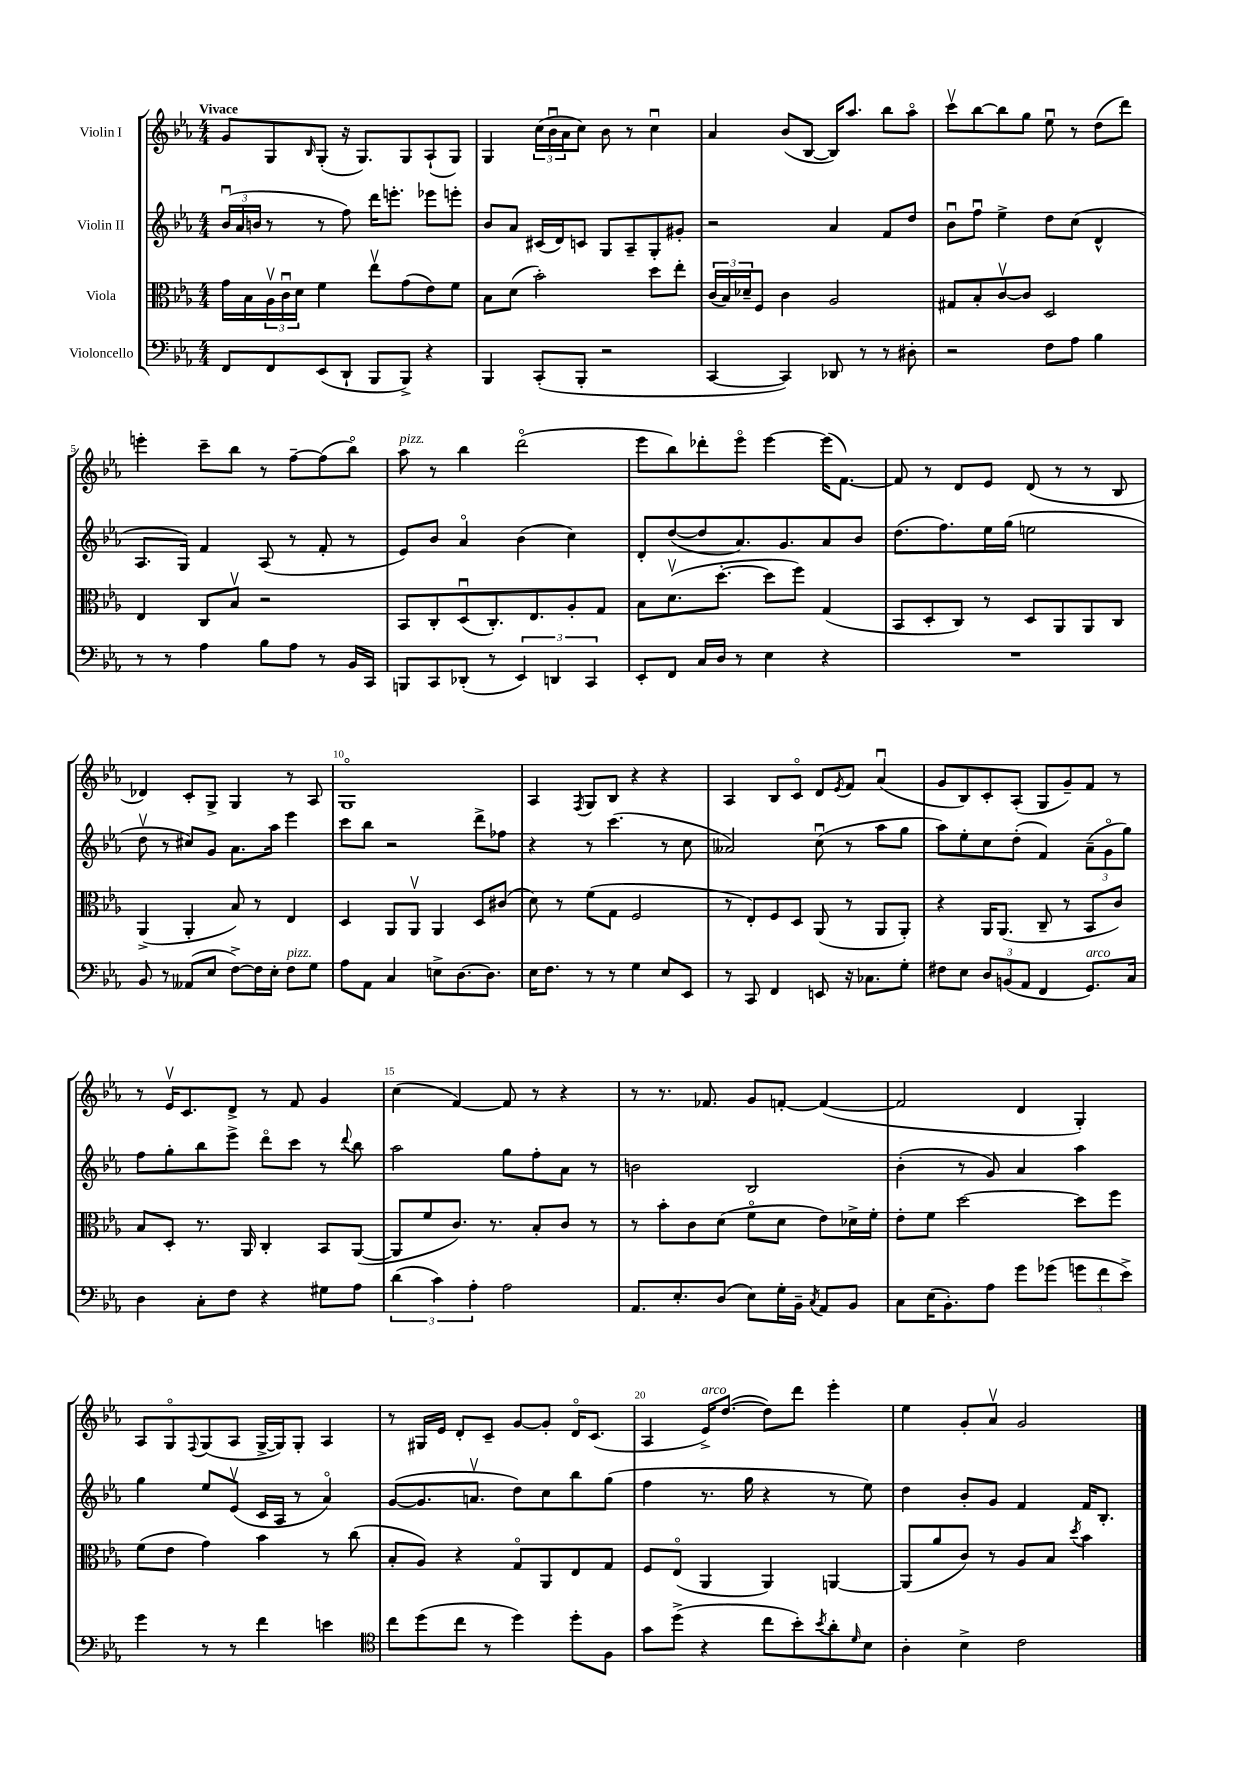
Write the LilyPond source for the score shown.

<<
\new StaffGroup <<
\new Staff = "s0" \with { instrumentName = "Violin I" } {
    \clef treble \key ees \major \numericTimeSignature \time 4/4 \tempo "Vivace"
    g'8 g8 \grace { bes16 } g8-.( r16 g8.) g8 aes8-!( g8) |
    g4 \tuplet 3/2 { c''16( bes'16\downbow aes'16 } c''8) bes'8 r8 c''4\downbow |
    aes'4 bes'8( bes8~ bes16) aes''8. bes''8 aes''8\flageolet |
    c'''8\upbow bes''8~ bes''8 g''8 ees''8\downbow r8 d''8( d'''8) |
    e'''4-. c'''8-- bes''8 r8 f''8~-- f''8( bes''8\flageolet) |
    aes''8^\markup { \italic "pizz." } r8 bes''4 d'''2\flageolet( |
    ees'''8 bes''8) des'''8-. ees'''8\flageolet ees'''4~ ees'''16( f'8.~) |
    f'8 r8 d'8 ees'8 d'8( r8 r8 bes8 |
    des'4) c'8-. g8-> g4 r8 aes8 |
    g1\flageolet |
    aes4 \acciaccatura { f8 } g8 bes8 r4 r4 |
    aes4 bes8 c'8\flageolet d'8 \acciaccatura { ees'8 } f'8 aes'4\downbow( |
    g'8 bes8) c'8-. aes8-.( g8 g'8--) f'8 r8 |
    r8 ees'16\upbow c'8. d'8-> r8 f'8 g'4 |
    c''4( f'4~) f'8 r8 r4 |
    r8 r8. fes'8. g'8 f'8~-. f'4~( |
    f'2 d'4 g4-.) |
    aes8 g8\flageolet \appoggiatura { f8 } g8( aes8 g16~-> g16) g8-. aes4 |
    r8 gis16 ees'16 d'8-. c'8-- g'8~ g'8-. d'16\flageolet c'8.( |
    aes4 ees'16->^\markup { \italic "arco" }) d''8.~( d''8) d'''8 ees'''4-. |
    ees''4 g'8-. aes'8\upbow g'2 \bar "|." |
}
\new Staff = "s1" \with { instrumentName = "Violin II" } {
    \clef treble \key ees \major \numericTimeSignature \time 4/4
    \tuplet 3/2 { bes'16\downbow( aes'16 b'16 } r8 r8 f''8) d'''16 e'''8.-. ees'''8 e'''8-. |
    bes'8 aes'8 cis'16( d'16) c'8 g8 aes8-- g8-. gis'8-. |
    r2 aes'4 f'8 d''8 |
    bes'8\downbow f''8\downbow ees''4-> d''8 c''8( d'4-^ |
    aes8. g16) f'4 aes8( r8 f'8-. r8 |
    ees'8) bes'8 aes'4\flageolet bes'4( c''4) |
    d'8-. d''8~( d''8 aes'8.) g'8. aes'8 bes'8 |
    d''8.( f''8.) ees''16 g''16( e''2 |
    d''8\upbow r8 cis''8) g'8 aes'8. aes''16 ees'''4 |
    c'''8 bes''8 r2 d'''8-> fes''8 |
    r4 r8 c'''4.( r8 c''8 |
    aeses'2) c''8\downbow( r8 aes''8 g''8 |
    aes''8) ees''8-. c''8 d''8-.( f'4) \tuplet 3/2 { aes'8--( g'8\flageolet g''8) } |
    f''8 g''8-. bes''8 ees'''8-> d'''8\flageolet c'''8 r8 \appoggiatura { d'''8 } bes''8 |
    aes''2 g''8 f''8-. aes'8 r8 |
    b'2 bes2 |
    bes'4-.( r8 g'8) aes'4 aes''4 |
    g''4 ees''8 ees'8\upbow( c'16 aes16 r8 aes'4\flageolet) |
    g'8~( g'8. a'8.\upbow d''8) c''8 bes''8 g''8( |
    f''4 r8. g''16 r4 r8 ees''8) |
    d''4 bes'8-. g'8 f'4 f'16 bes8.-. \bar "|." |
}
\new Staff = "s2" \with { instrumentName = "Viola" } {
    \clef alto \key ees \major \numericTimeSignature \time 4/4
    g'16 bes16 \tuplet 3/2 { aes16\upbow c'16\downbow d'16 } f'4 ees''8\upbow g'8( ees'8) f'8 |
    bes8 d'8( bes'2-.) d''8 ees''8-. |
    \tuplet 3/2 { c'16( bes16) des'16-- } f8 c'4 aes2 |
    gis8 bes8-. c'8~\upbow c'8 d2 |
    ees4 c8 bes8\upbow r2 |
    bes,8 c8-. d8\downbow( c8.-.) ees8. aes8-. g8 |
    bes8 d'8.\upbow( d''8.~-. d''8 f''8) g4( |
    bes,8 d8-. c8) r8 d8 aes,8 aes,8 c8 |
    aes,4->( aes,4-. bes8) r8 ees4 |
    d4 aes,8 aes,8\upbow aes,4 d8 cis'8( |
    d'8) r8 f'8( g8 f2 |
    r8 ees8-.) f8 d8 aes,8( r8 aes,8 aes,8-.) |
    r4 aes,16 aes,8.( c8-- r8 bes,8 c'8) |
    bes8 d8-. r8. aes,16 c4-. bes,8 aes,8~( |
    aes,8 f'8 c'8.) r8. bes8-. c'8 r8 |
    r8 bes'8-. c'8 d'8( f'8\flageolet d'8 ees'8) des'16-> f'16-. |
    ees'8-. f'8 d''2~ d''8 f''8 |
    f'8( ees'8 g'4) bes'4 r8 c''8( |
    bes8-. aes8) r4 g8\flageolet aes,8 ees8 g8 |
    f8 ees8\flageolet( aes,4 aes,4) a,4~ |
    a,8( aes'8 c'8) r8 aes8 bes8 \acciaccatura { d''8 } bes'4 \bar "|." |
}
\new Staff = "s3" \with { instrumentName = "Violoncello" } {
    \clef bass \key ees \major \numericTimeSignature \time 4/4
    f,8 f,8 ees,8( d,8-! bes,,8 bes,,8->) r4 |
    bes,,4 c,8-.( bes,,8-. r2 |
    c,4~ c,4) des,8 r8 r8 dis8-. |
    r2 f8 aes8 bes4 |
    r8 r8 aes4 bes8 aes8 r8 bes,16 c,16 |
    b,,8 c,8 des,8-.( r8 \tuplet 3/2 { ees,4) d,4 c,4 } |
    ees,8-. f,8 c16 d16 r8 ees4 r4 |
    R1 |
    bes,8 r8 aeses,8( ees8 f8~->) f16 ees16-. f8^\markup { \italic "pizz." } g8 |
    aes8 aes,8 c4 e8-> d8.~ d8. |
    ees16 f8. r8 r8 g4 ees8 ees,8 |
    r8 c,8 f,4 e,8 r16 ces8. g8-. |
    fis8 ees8 \tuplet 3/2 { d8 b,8( aes,8 } f,4 g,8.^\markup { \italic "arco" }) c16 |
    d4 c8-. f8 r4 gis8 aes8 |
    \tuplet 3/2 { d'4( c'4) aes4-. } aes2 |
    aes,8. ees8.-. d8( ees8) g16-. bes,16-- \acciaccatura { c8 } aes,8 bes,8 |
    c8 ees16( bes,8.-.) aes8 g'8 ges'8( \tuplet 3/2 { g'8 f'8 ees'8->) } |
    g'4 r8 r8 f'4 e'4 |
    \clef tenor c''8 d''8( c''8 r8 d''4) d''8-. f8 |
    g'8 d''8->( r4 c''8 bes'8-.) \acciaccatura { bes'8 } aes'8-. \grace { d'16 } bes8 |
    aes4-. bes4-> c'2 \bar "|." |
}
>>
>>
\layout { \context { \Score \override BarNumber.break-visibility = ##(#f #t #t) barNumberVisibility = #(every-nth-bar-number-visible 5) } }
